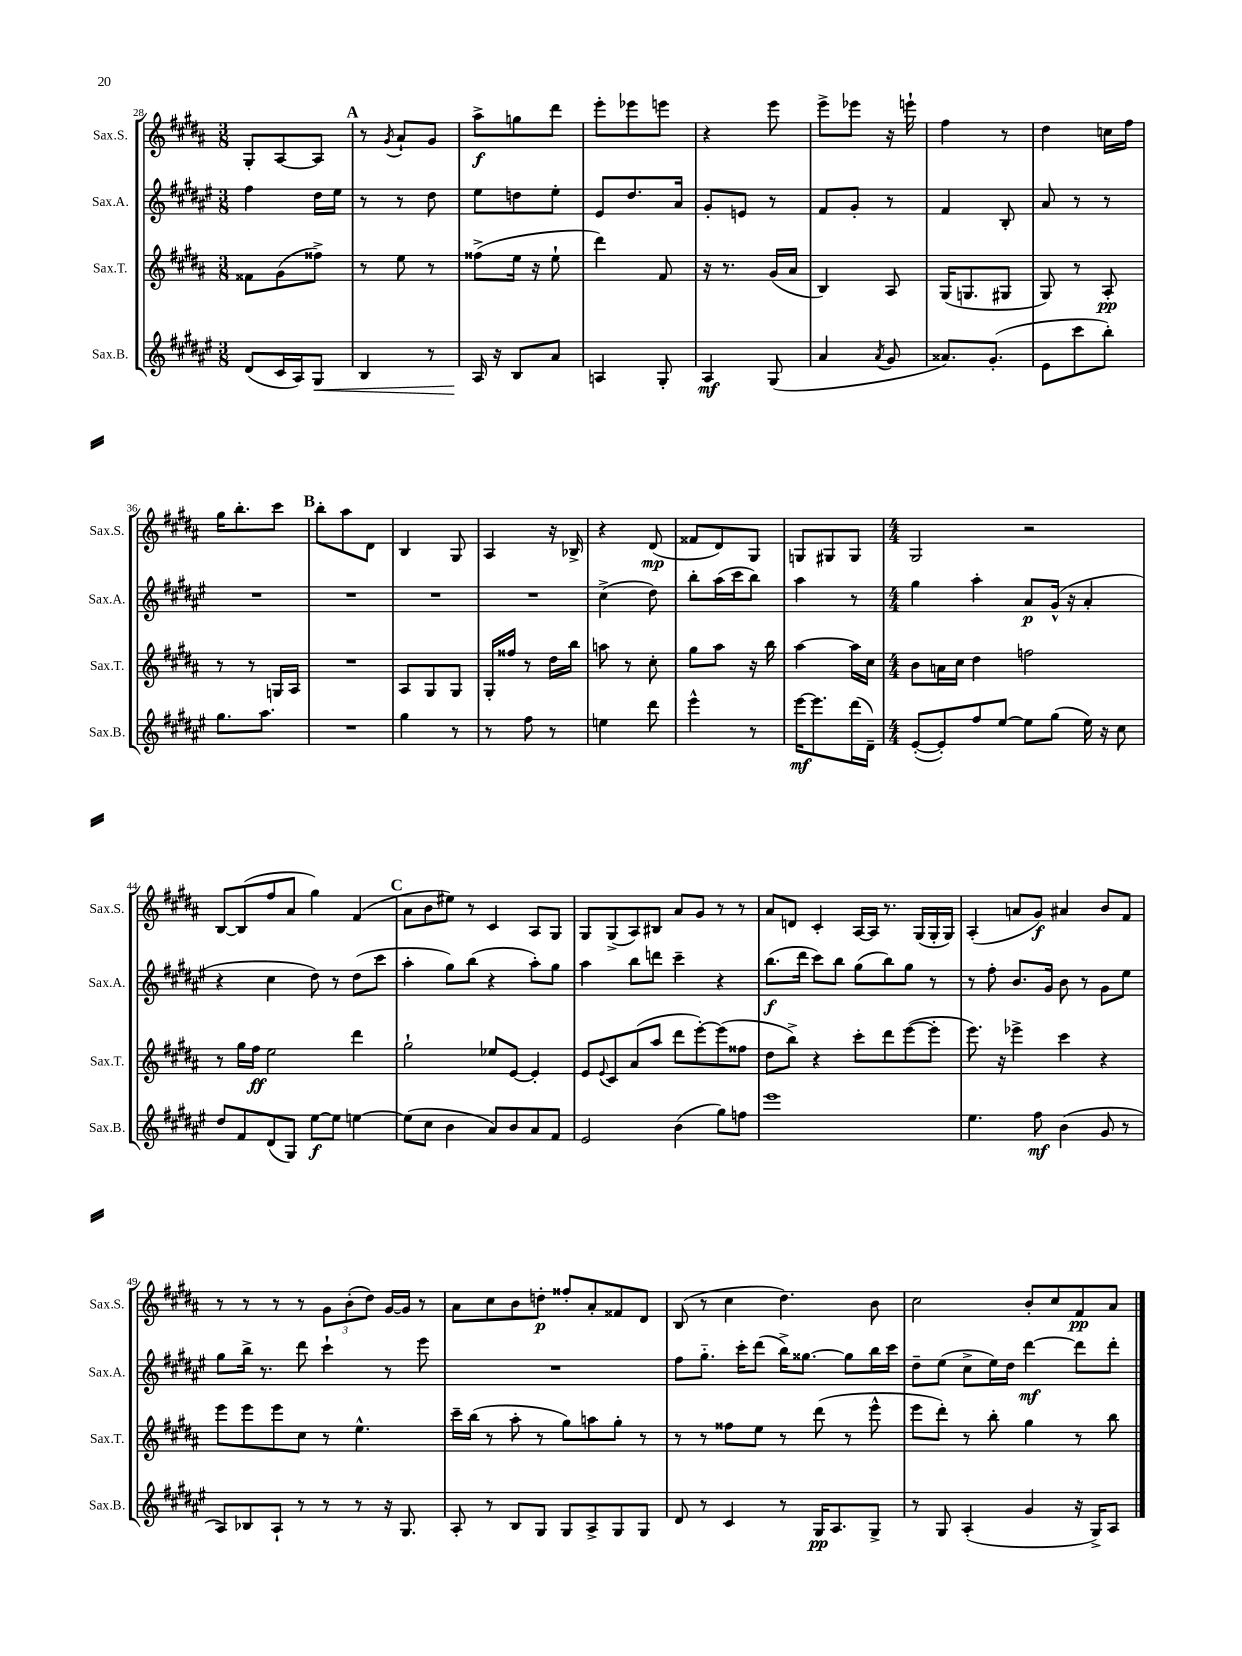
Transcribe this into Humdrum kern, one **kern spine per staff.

**kern	**kern	**kern	**kern
*staff4	*staff3	*staff2	*staff1
*clefG2	*clefG2	*clefG2	*clefG2
*k[f#c#g#d#a#e#]	*k[f#c#g#d#a#]	*k[f#c#g#d#a#e#]	*k[f#c#g#d#a#]
*M3/8	*M3/8	*M3/8	*M3/8
(8d#	8f##	4ff#	8G#'
16c#	(8g#	.	[8A#
16A#)	.	.	.
8G#	8ff##^)	16dd#	8A#]
.	.	16ee#	.
=	=	=	=
4B	8r	8r	8r
.	.	.	8qg#
.	8ee	8r	8a#`
8r	8r	8dd#	8g#
=	=	=	=
16A#	(8ff##^	8ee#	8aa#^
16r	.	.	.
8B	16ee	8dd	8gg
.	16r	.	.
8a#	8ee`	8ee#'	8ddd#
=	=	=	=
4A	4ddd#)	8e#	8eee'
.	.	8.dd#	8eee-
8G#'	8f#	.	8eee
.	.	16a#	.
=	=	=	=
4A#	16r	8g#'	4r
.	8.r	.	.
.	.	8e	.
(8G#	(16g#	8r	8eee
.	16a#	.	.
=	=	=	=
4a#	4B)	8f#	8eee^
.	.	8g#'	8eee-
8qa#	.	.	.
8g#	8A#	8r	16r
.	.	.	16eee`
=	=	=	=
8.a##)	(16G#	4f#	4ff#
.	8.G	.	.
(8.g#'	.	.	.
.	8G#	8B'	8r
=	=	=	=
8e#	8G#)	8a#	4dd#
8ccc#	8r	8r	.
8bb')	8A#'	8r	16cc
.	.	.	16ff#
=	=	=	=
8.gg#	8r	4.r	16gg#
.	.	.	8.bb'
.	8r	.	.
8.aa#	.	.	.
.	16G	.	8ccc#
.	16A#	.	.
=	=	=	=
4.r	4.r	4.r	8bb'
.	.	.	8aa#
.	.	.	8d#
=	=	=	=
4gg#	8A#	4.r	4B
.	8G#	.	.
8r	8G#	.	8G#
=	=	=	=
8r	16G#'	4.r	4A#
.	16ff##	.	.
8ff#	8r	.	.
8r	16dd#	.	16r
.	16bb	.	16B-^
=	=	=	=
4ee	8aa	(4cc#^	4r
.	8r	.	.
8ddd#	8cc#'	8dd#)	(8d#
=	=	=	=
4eee#^^	8gg#	8bb'	8f##
.	8aa#	(16aa#	8d#)
.	.	16ccc#	.
8r	16r	8bb)	8G#
.	16bb	.	.
=	=	=	=
[16eee#	[4aa#	4aa#	8G
8.eee#]	.	.	.
.	.	.	8G#
(16ddd#	16aa#]	8r	8G#
16d#~)	16cc#	.	.
=	=	=	=
*M4/4	*M4/4	*M4/4	*M4/4
([8e#'	8b	4gg#	2G#
8e#'])	16a	.	.
.	16cc#	.	.
8ff#	4dd#	4aa#'	.
[8ee#	.	.	.
8ee#]	2ff	8a#	2r
(8gg#	.	(16g#^^	.
.	.	16r	.
16ee#)	.	4a#'	.
16r	.	.	.
8cc#	.	.	.
=	=	=	=
8dd#	8r	4r	[8B
8f#	16gg#	.	(8B]
.	16ff#	.	.
(8d#	2ee	4cc#	8ff#
8G#)	.	.	8a#
[8ee#	.	8dd#)	4gg#)
8ee#]	.	8r	.
[4ee	4ddd#	(8dd#	(4f#
.	.	8ccc#	.
=	=	=	=
(8ee]	2gg#`	4aa#'	8a#
8cc#	.	.	8b
4b	.	8gg#)	8ee#)
.	.	(8bb	8r
8a#)	8ee-	4r	4c#
8b	[8e	.	.
8a#	4e']	8aa#')	8A#
8f#	.	8gg#	8G#
=	=	=	=
2e#	8e	4aa#	8G#
.	8qqe	.	.
.	8c#	.	(8G#^
.	(8a#	8bb	8A#)
.	8aa#	8ddd	8B#
(4b	8ddd#	4ccc#~	8a#
.	[8eee')	.	8g#
8gg#)	(8eee]	4r	8r
8ff	8ff##	.	8r
=	=	=	=
1eee#	8dd#	(8.bb	8a#
.	8bb^)	.	8d
.	.	16ddd#	.
.	4r	8ccc#)	4c#'
.	.	8bb	.
.	8ccc#'	(8gg#	[16A#
.	.	.	16A#]
.	8ddd#	8bb)	8.r
.	([8eee	8gg#	.
.	.	.	(16G#
.	8eee']	8r	16G#'
.	.	.	16G#)
=	=	=	=
4.ee#	8.eee)	8r	(4A#'
.	.	8ff#'	.
.	16r	.	.
.	4eee-^	8.b	8a
8ff#	.	.	8g#)
.	.	16g#	.
(4b	4ccc#	8b	4a#
.	.	8r	.
8g#	4r	8g#	8b
8r	.	8ee#	8f#
=	=	=	=
8A#)	8eee	8gg#	8r
8B-	8eee	16bb^	8r
.	.	8.r	.
8A#`	8eee	.	8r
8r	8cc#	8ddd#	8r
8r	8r	4ccc#`	12g#
.	.	.	(12b'
8r	4.ee^^	.	.
.	.	.	12dd#)
16r	.	8r	[16g#
8.G#	.	.	16g#]
.	.	8eee#	8r
=	=	=	=
8A#'	16ccc#~	1r	8a#
.	(16bb	.	.
8r	8r	.	8cc#
8B	8aa#'	.	8b
8G#	8r	.	8dd'
8G#	8gg#)	.	8ff##'
8A#^	8aa	.	8a#'
8G#	8gg#'	.	8f##
8G#	8r	.	8d#
=	=	=	=
8d#	8r	8ff#	(8B
8r	8r	8.gg#'~	8r
4c#	8ff##	.	4cc#
.	.	16ccc#'	.
.	8ee	(8ddd#	.
8r	8r	16bb^)	4.dd#)
.	.	[8.gg##	.
16G#	(8ddd#	.	.
8.A#	.	.	.
.	8r	8gg##]	.
8G#^	8eee^^	16bb	8b
.	.	16ccc#	.
=	=	=	=
8r	8eee	8dd#~	2cc#
8G#	8ddd#')	(8ee#	.
(4A#'	8r	8cc#^	.
.	8bb'	16ee#)	.
.	.	16dd#	.
4g#	4gg#	[4ddd#	8b'
.	.	.	8cc#
16r	8r	8ddd#]	8f#
16G#^)	.	.	.
8A#	8bb	8ddd#'	8a#
==	==	==	==
*-	*-	*-	*-
